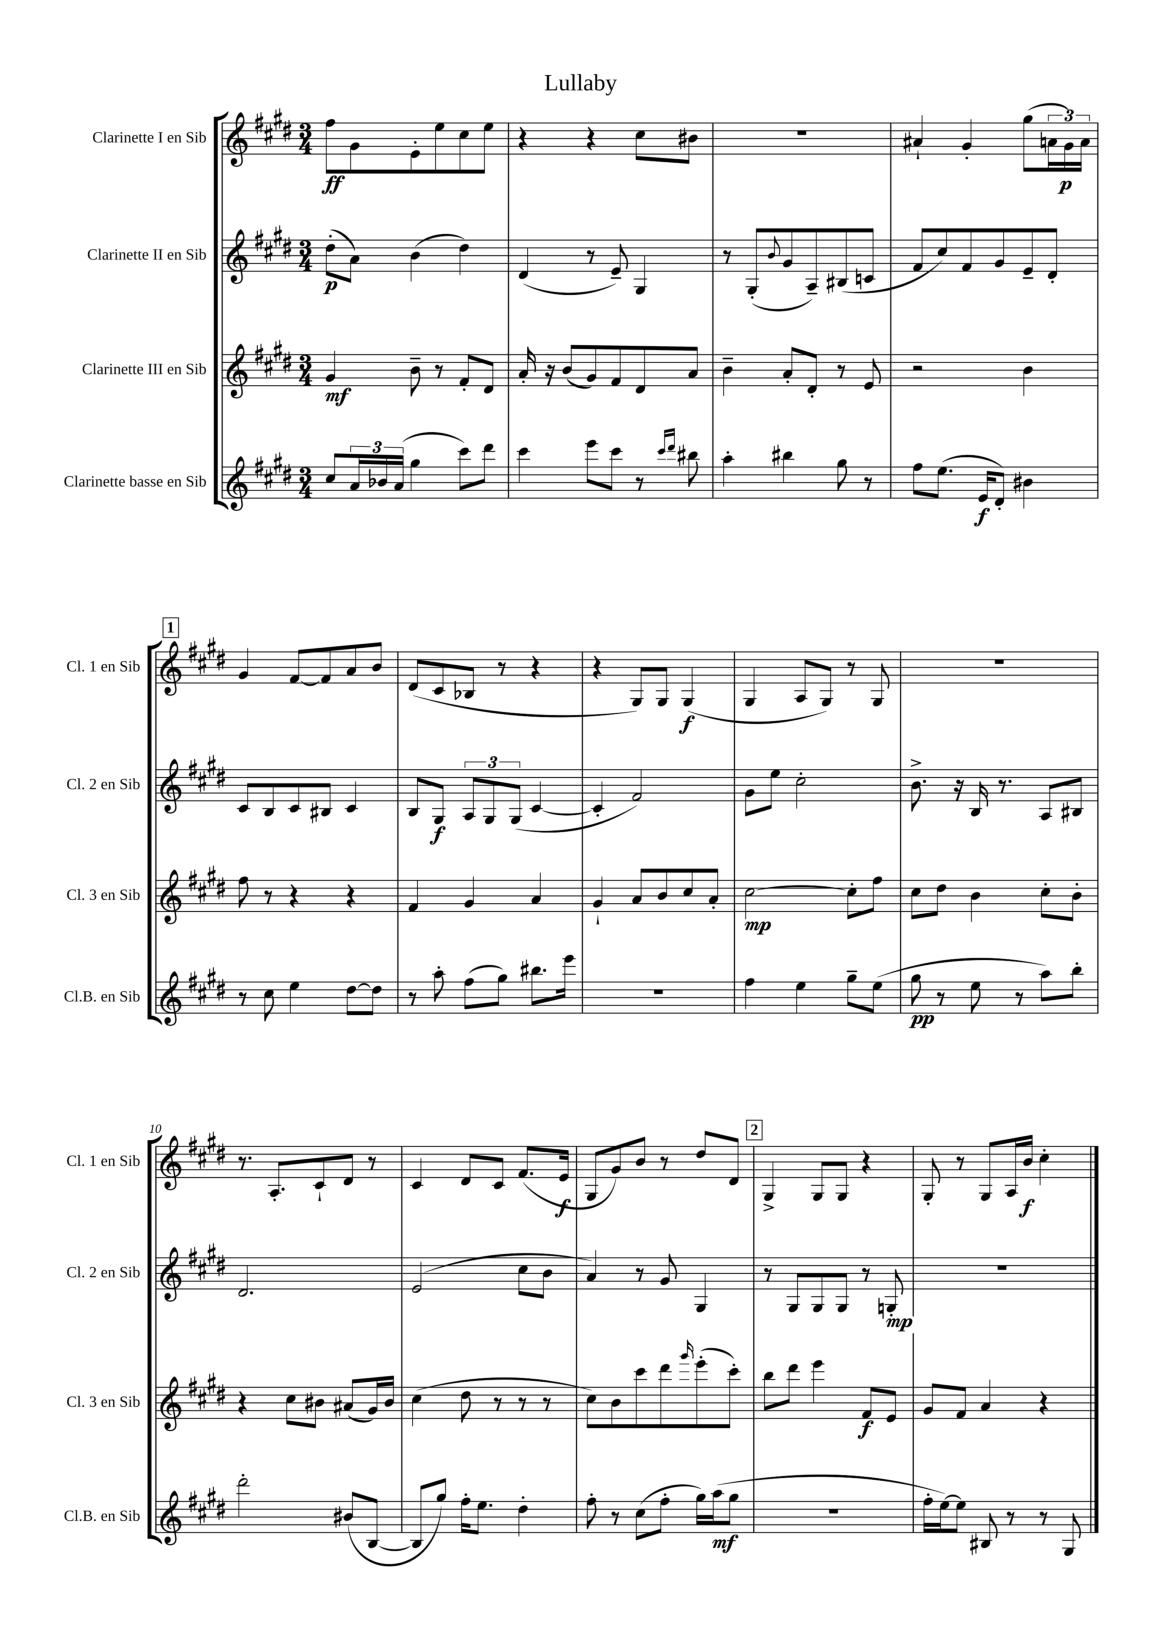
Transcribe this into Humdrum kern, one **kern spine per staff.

**kern	**kern	**kern	**kern
*staff4	*staff3	*staff2	*staff1
*clefG2	*clefG2	*clefG2	*clefG2
*k[f#c#g#d#]	*k[f#c#g#d#]	*k[f#c#g#d#]	*k[f#c#g#d#]
*M3/4	*M3/4	*M3/4	*M3/4
8cc#	4g#	(8dd#'	8ff#
24a	.	8a)	8g#
24b-	.	.	.
(24a	.	.	.
4gg#	8b~	(4b	8e'
.	8r	.	8ee
8ccc#)	8f#'	4dd#)	8cc#
8ddd#	8d#	.	8ee
=	=	=	=
4ccc#	16a'	(4d#	4r
.	16r	.	.
.	(8b	.	.
8eee	8g#)	8r	4r
8ccc#	8f#	8e~)	.
8r	8d#	4G#	8cc#
16qqccc#	.	.	.
16qqddd#	.	.	.
8bb#	8a	.	8b#
=	=	=	=
4aa'	4b~	8r	2.r
.	.	(8G#'	.
.	.	8qqb	.
4bb#	8a'	8g#	.
.	8d#'	8A~)	.
8gg#	8r	(8B#	.
8r	8e	8c	.
=	=	=	=
8ff#	2r	8f#	4a#`
(8.ee	.	8cc#)	.
.	.	8f#	4g#'
16e	.	.	.
8d#')	.	8g#	.
4b#	4b	8e~	(8gg#
.	.	8d#'	24a
.	.	.	24g#)
.	.	.	24a
=	=	=	=
8r	8ff#	8c#	4g#
8cc#	8r	8B	.
4ee	4r	8c#	[8f#
.	.	8B#	8f#]
[8dd#	4r	4c#	8a
8dd#]	.	.	8b
=	=	=	=
8r	4f#	8B	(8d#
8aa'	.	8G#	8c#
(8ff#	4g#	12A	8B-
.	.	12G#	.
8gg#)	.	.	8r
.	.	(12G#	.
8.bb#	4a	[4c#	4r
16eee	.	.	.
=	=	=	=
2.r	4g#`	4c#']	4r
.	8a	2f#)	8G#)
.	8b	.	8G#
.	8cc#	.	(4G#
.	8a'	.	.
=	=	=	=
4ff#	[2cc#	8g#	4G#
.	.	8ee	.
4ee	.	2cc#'	8A
.	.	.	8G#)
8gg#~	8cc#']	.	8r
(8ee	8ff#	.	8G#
=	=	=	=
8gg#	8cc#	8.b^	2.r
8r	8dd#	.	.
.	.	16r	.
8ee	4b	16B	.
.	.	8.r	.
8r	.	.	.
8aa)	8cc#'	8A	.
8bb'	8b'	8B#	.
=	=	=	=
2ddd#'	4r	2.d#	8.r
.	.	.	8.A'
.	8cc#	.	.
.	8b#	.	8c#`
(8b#	(8a#	.	8d#
[8B	16g#)	.	8r
.	16b#	.	.
=	=	=	=
8B]	(4cc#	(2e	4c#
8gg#)	.	.	.
16ff#'	8dd#	.	8d#
8.ee	.	.	.
.	8r	.	8c#
4dd#'	8r	8cc#	(8.f#
.	8r	8b	.
.	.	.	16e
=	=	=	=
8ff#'	8cc#)	4a)	8G#
8r	8b	.	8g#)
(8cc#	8ccc#	8r	8b
8ff#'	8ddd#	8g#	8r
.	16qqggg#	.	.
16gg#)	(8eee'	4G#	8dd#
(16aa	.	.	.
8gg#	8ccc#')	.	8d#
=	=	=	=
2.r	8bb	8r	4G#^
.	8ddd#	8G#	.
.	4eee	8G#	8G#
.	.	8G#	8G#
.	8f#	8r	4r
.	8e	8G'	.
=	=	=	=
16ff#'	8g#	2.r	8G#'
[16ee)	.	.	.
8ee]	8f#	.	8r
8B#	4a	.	8G#
8r	.	.	16A
.	.	.	16b
8r	4r	.	4cc#'
8G#	.	.	.
==	==	==	==
*-	*-	*-	*-
